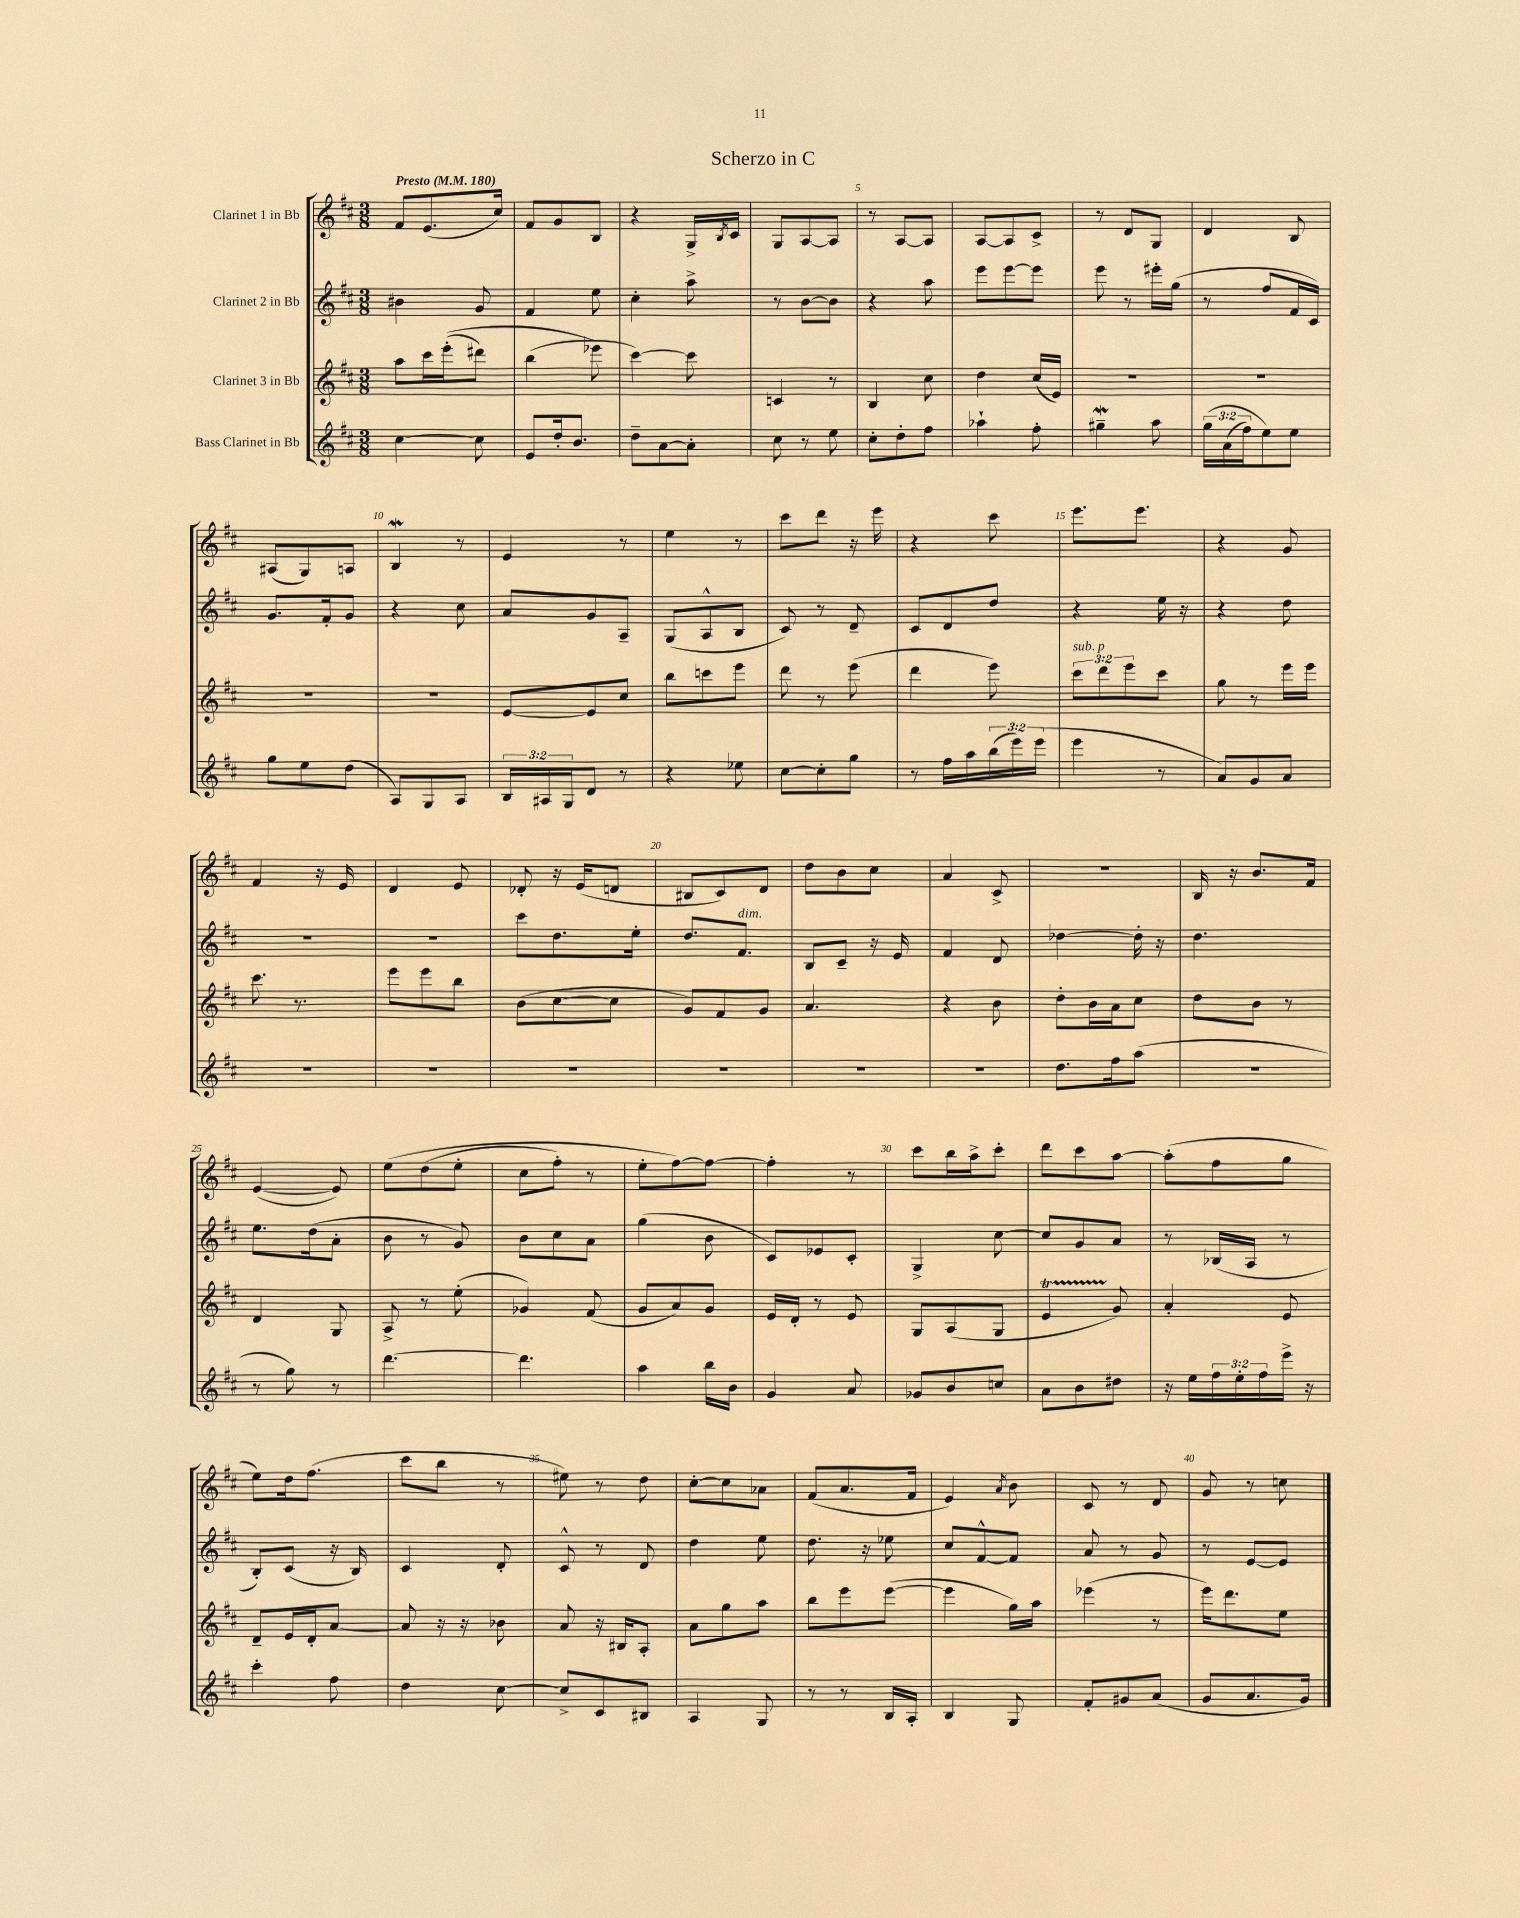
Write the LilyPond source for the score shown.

\header { title = "Scherzo in C" }
<<
\new StaffGroup <<
\new Staff = "s0" \with { instrumentName = "Clarinet 1 in Bb" } {
    \clef treble \key d \major \numericTimeSignature \time 3/8 \tempo "Presto" 4 = 180
    fis'8 e'8.( cis''16) |
    fis'8 g'8 b8 |
    r4 g16-> \acciaccatura { b8 } cis'16 |
    g8 a8~ a8 |
    r8 a8~ a8 |
    a8~ a8 cis'8-> |
    r8 d'8 g8 |
    d'4 b8 |
    ais8( g8) a8 |
    b4\mordent r8 |
    e'4 r8 |
    e''4 r8 |
    cis'''8 d'''8 r16 e'''16 |
    r4 cis'''8 |
    e'''8. e'''8. |
    r4 g'8 |
    fis'4 r16 e'16 |
    d'4 e'8 |
    des'8-. r16 e'16( d'8 |
    bis8 cis'8) d'8 |
    d''8 b'8 cis''8 |
    a'4 cis'8-> |
    R4. |
    b16 r16 b'8. fis'16 |
    e'4~( e'8) |
    e''8\( d''8( e''8-. |
    cis''8 fis''8-.) r8 |
    e''8-. fis''8~\) fis''8~ |
    fis''4-. r8 |
    cis'''8 b''16 a''16-> cis'''8-. |
    d'''8 cis'''8 a''8~ |
    a''8-.( fis''8 g''8 |
    e''8) d''16 fis''8.( |
    cis'''8 b''8 r8 |
    eis''8) r8 d''8 |
    cis''8~-. cis''8 aes'8 |
    fis'8( a'8. fis'16 |
    e'4) \acciaccatura { a'8 } b'8 |
    cis'8 r8 d'8 |
    g'8 r8 c''8 \bar "|." |
}
\new Staff = "s1" \with { instrumentName = "Clarinet 2 in Bb" } {
    \clef treble \key d \major \numericTimeSignature \time 3/8
    bis'4 g'8 |
    fis'4 e''8 |
    cis''4-. a''8-> |
    r8 b'8~ b'8 |
    r4 a''8 |
    e'''8 e'''8~ e'''8 |
    e'''8 r8 eis'''16-. g''16( |
    r8 fis''8 fis'16 cis'16) |
    g'8. fis'16-. g'8 |
    r4 cis''8 |
    a'8 g'8 a8-- |
    g8( a8-^ b8 |
    cis'8) r8 d'8-- |
    cis'8 d'8 d''8 |
    r4 e''16 r16 |
    r4 d''8 |
    R4. |
    R4. |
    cis'''8 d''8. e''16-. |
    d''8. fis'8.^\markup { \italic "dim." } |
    b8 cis'8-- r16 e'16 |
    fis'4 d'8 |
    des''4~ des''16-. r16 |
    d''4. |
    e''8. d''16( a'8-. |
    b'8 r8 g'8) |
    b'8 cis''8 a'8 |
    g''4( b'8 |
    cis'8) ees'8 cis'8-. |
    g4-> cis''8~ |
    cis''8 g'8 a'8 |
    r8 bes16( a16 r8 |
    b8-.) cis'8( r16 b16) |
    cis'4 d'8-. |
    cis'8-^ r8 d'8 |
    d''4 e''8 |
    d''8. r16 ees''8 |
    cis''8 fis'8~-^ fis'8 |
    a'8 r8 g'8 |
    r8 e'8~ e'8 \bar "|." |
}
\new Staff = "s2" \with { instrumentName = "Clarinet 3 in Bb" } {
    \clef treble \key d \major \numericTimeSignature \time 3/8 \override Staff.TupletNumber.text = #tuplet-number::calc-fraction-text
    a''8 cis'''16 e'''16-.(\( dis'''8) |
    b''4( ees'''8\) |
    cis'''4~) cis'''8 |
    c'4 r8 |
    b4 cis''8 |
    d''4 cis''16( e'16) |
    R4. |
    R4. |
    R4. |
    R4. |
    e'8~ e'8 cis''8 |
    b''8 c'''8 e'''8 |
    d'''8 r8 e'''8( |
    d'''4 e'''8) |
    \tuplet 3/2 { cis'''8^\markup { \italic "sub. p" } d'''8 e'''8 } cis'''8 |
    g''8 r8 e'''16 e'''16 |
    cis'''8. r8. |
    e'''8 e'''8 b''8 |
    b'8( cis''8~ cis''8 |
    g'8) fis'8 g'8 |
    a'4. |
    r4 b'8 |
    d''8-. b'16 a'16 cis''8 |
    d''8 b'8 r8 |
    d'4 g8 |
    a8-> r8 e''8-.( |
    ges'4) fis'8( |
    g'8 a'8) g'8 |
    e'16 d'16-. r8 e'8 |
    g8 a8( g8 |
    e'4\startTrillSpan g'8\stopTrillSpan) |
    a'4-. e'8 |
    d'8-- e'16 d'16-. a'8~ |
    a'8 r16 r16 bes'8 |
    a'8 r16 bis16 a8-. |
    a'8 g''8 a''8 |
    b''8 e'''8 e'''8~( |
    e'''4 g''16) a''16 |
    ees'''4( r8 |
    e'''16) d'''8. e''8 \bar "|." |
}
\new Staff = "s3" \with { instrumentName = "Bass Clarinet in Bb" } {
    \clef treble \key d \major \numericTimeSignature \time 3/8 \override Staff.TupletNumber.text = #tuplet-number::calc-fraction-text
    cis''4~ cis''8 |
    e'8 d''16-. b'8. |
    d''8-- a'8~ a'8-. |
    cis''8 r8 e''8 |
    cis''8-. d''8-. fis''8 |
    aes''4-! fis''8-. |
    gis''4--\mordent a''8 |
    \tuplet 3/2 { g''16\( a'16( fis''16) } e''8\) e''8 |
    g''8 e''8 d''8( |
    a8) g8 a8 |
    \tuplet 3/2 { b16 ais16 g16 } d'8 r8 |
    r4 ees''8 |
    cis''8~ cis''8-. g''8 |
    r8 fis''16 a''16 \tuplet 3/2 { b''16( e'''16) e'''16( } |
    e'''4 r8 |
    a'8) g'8 a'8 |
    R4. |
    R4. |
    R4. |
    R4. |
    R4. |
    R4. |
    d''8. fis''16 a''8( |
    R4. |
    r8 g''8) r8 |
    d'''4.~ |
    d'''4. |
    a''4 b''16 b'16 |
    g'4 a'8 |
    ges'8 b'8 c''8 |
    a'8 b'8 dis''8 |
    r16 e''16 \tuplet 3/2 { fis''16 e''16-. fis''16 } e'''16-> r16 |
    cis'''4-. fis''8 |
    d''4 cis''8~ |
    cis''8-> cis'8 bis8 |
    a4 g8 |
    r8 r8 b16 a16-. |
    b4 g8 |
    fis'8-. gis'8 a'8( |
    g'8 a'8. g'16) \bar "|." |
}
>>
>>
\layout { \context { \Score \override BarNumber.break-visibility = ##(#f #t #t) barNumberVisibility = #(every-nth-bar-number-visible 5) } }
